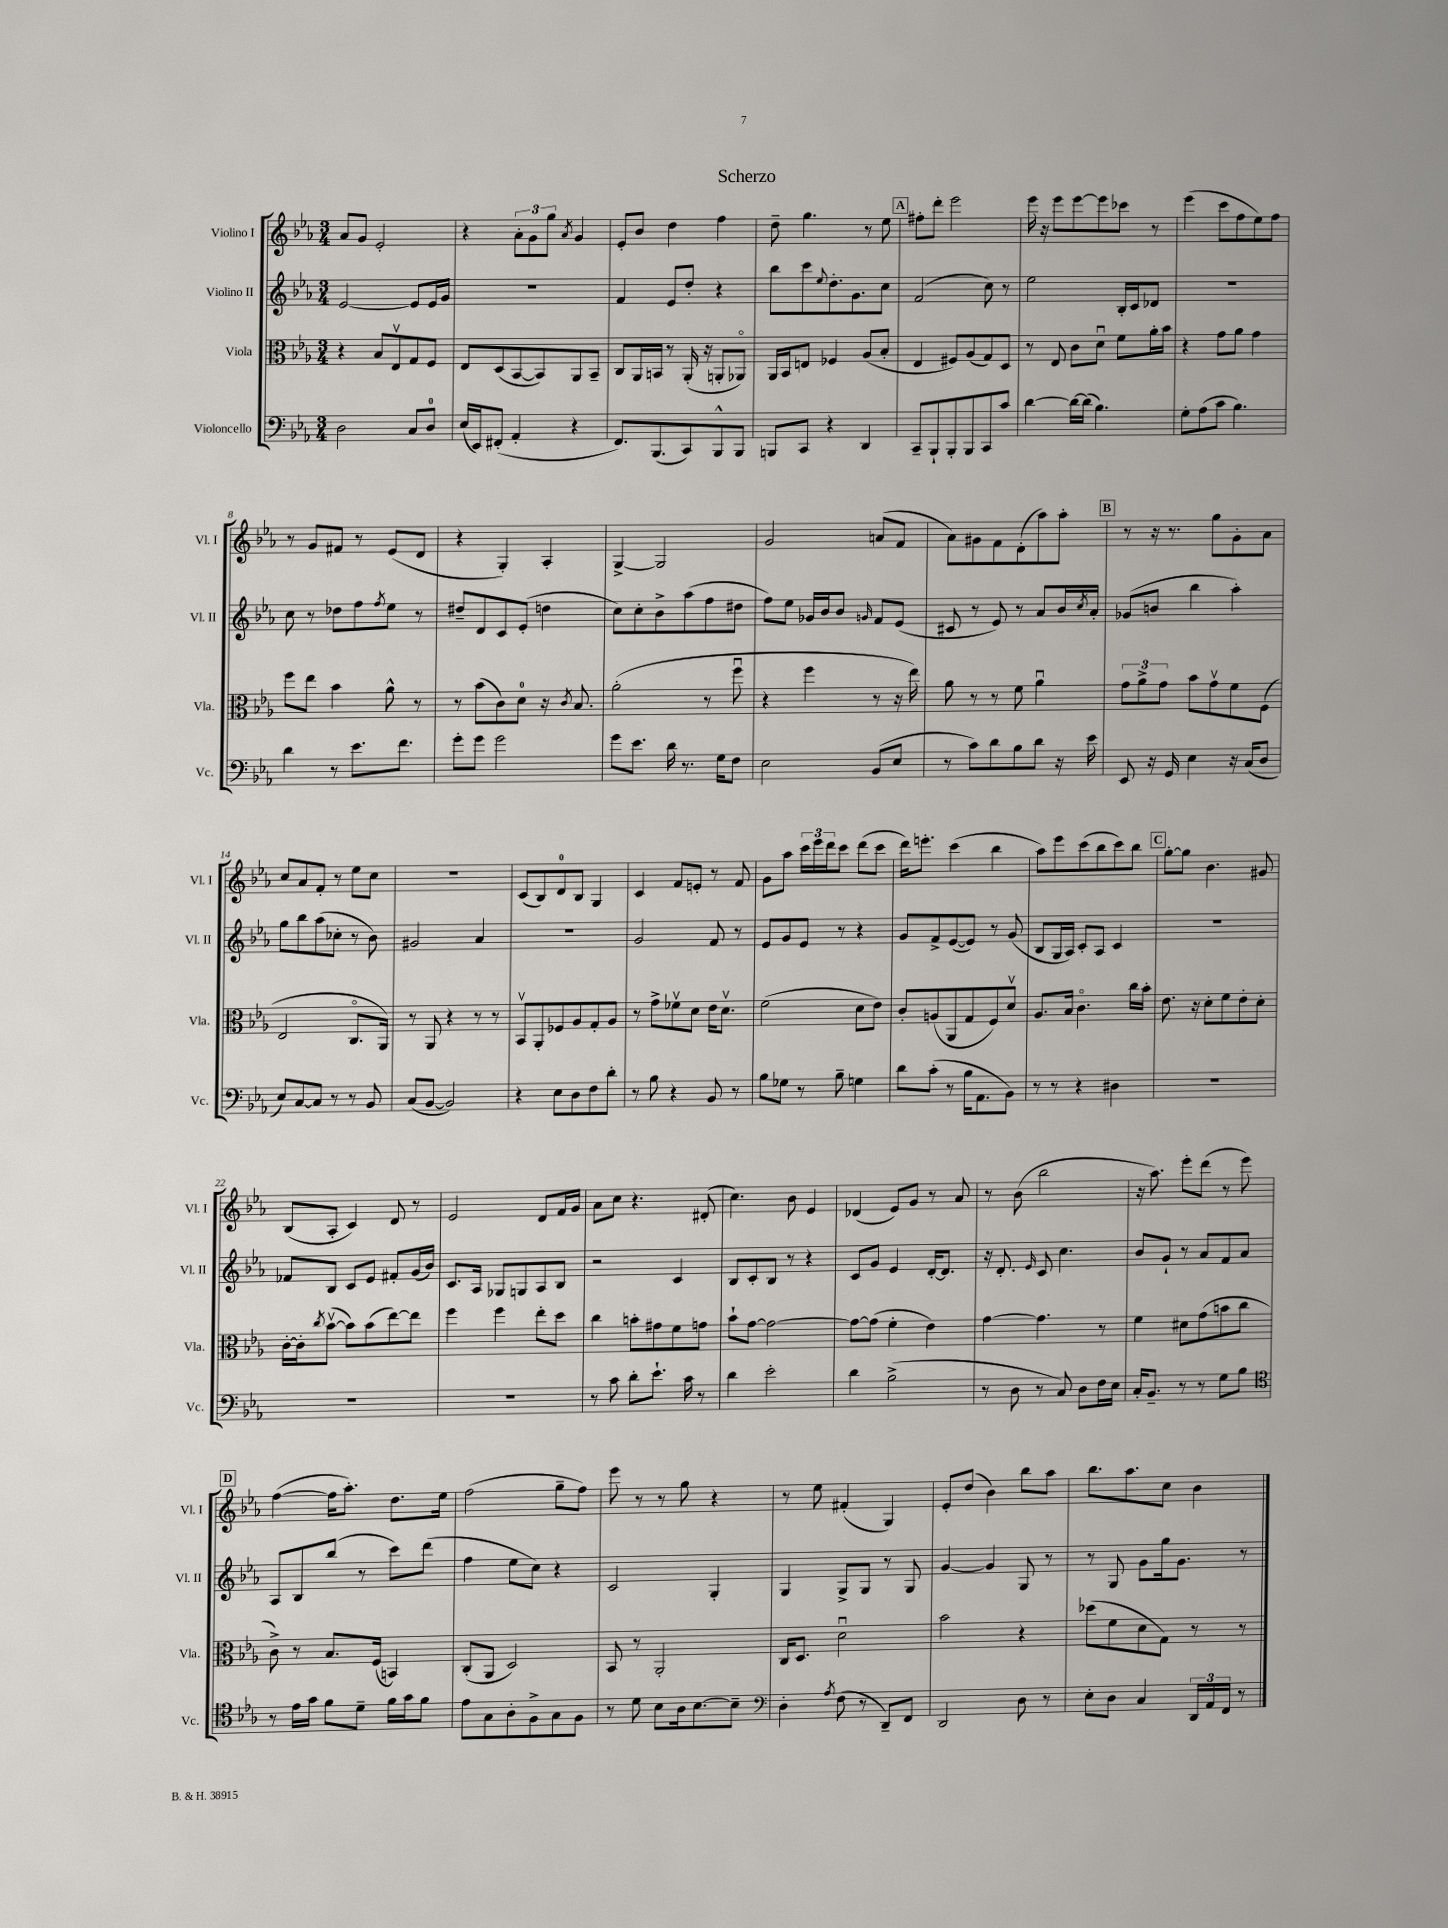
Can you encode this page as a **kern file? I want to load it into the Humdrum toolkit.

**kern	**kern	**kern	**kern
*part4	*part3	*part2	*part1
*staff4	*staff3	*staff2	*staff1
*I"Violoncello	*I"Viola	*I"Violino II	*I"Violino I
*I'Vc.	*I'Vla.	*I'Vl. II	*I'Vl. I
*clefF4	*clefC3	*clefG2	*clefG2
*k[b-e-a-]	*k[b-e-a-]	*k[b-e-a-]	*k[b-e-a-]
*M3/4	*M3/4	*M3/4	*M3/4
=1	=1	=1	=1
2D\	4r	[2e-/	8a-/L
.	.	.	8g/J
.	8B-/L	.	2e-'/
.	8E-v/	.	.
8C/L	8G/	8e-/L]	.
8D/J	8F/J	16e-/L	.
.	.	16g/JJ	.
=2	=2	=2	=2
(16E-/LL	8E-/L	2.r	4r
16EE-/J)	.	.	.
(8FF#X'/J	(8D/	.	.
4AA-'/	[8BB-/	.	12a-'\L
.	.	.	12g\
.	8BB-/])	.	.
.	.	.	12gg\J
.	.	.	8qa-/
4r	8AA-/	.	4g/
.	8BB-~/J	.	.
=3	=3	=3	=3
8.FF/L)	8C/L	4f/	8e-'/L
.	16AA-/L	.	8b-/J
(8.BBB-/	16BBn/JJ	.	.
.	8r	8e-/L	4dd\
8CC/)	(16AA-'/	8dd'/J	.
.	16r	.	.
8BBB-^^/	8AAn'/L	4r	4ff\
8BBB-/J	8AA-X/J)	.	.
=4	=4	=4	=4
8BBBn/L	16AA-/LL	8bb-\L	8dd~\
.	16BB-/J	.	.
8CC/J	8En/J	8ccc\	4.gg\
.	.	8qqee-/	.
4r	4F-X/	8.dd'\	.
.	.	8.g\	.
4DD/	(8A-/L	.	8r
.	8B-'/J	8cc\J	8ee-\
!!LO:REH:place=s1:t=A
=5	=5	=5	=5
8CC~/L	4E-/	(2f/	8ff#X'\L
8BBB-`/	.	.	8ddd'\J
8BBB-'/	8F#X/L)	.	2eee-\
8BBB-/	(8A-/	.	.
8CC/	8G/)	8cc\)	.
8c/J	8D/J	8r	.
=6	=6	=6	=6
[4d\	8r	2ee-\	16eee-\
.	.	.	16r
.	8E-/	.	8eee-\L
16d\LL_	8c\L	.	[8eee-\
(16d\JJ]	.	.	.
4.B-\)	8du\J	.	8eee-\]
.	8f\L	16B-'/LL	8ccc-X\J
.	.	16c/J	.
.	16a-'\L	8d-X/J	8r
.	16b-\JJ	.	.
=7	=7	=7	=7
8G'\L	4r	2.r	(4eee-\
(8A-\	.	.	.
8c\J	8g\L	.	8ccc\L
4.B-\)	8a-\J	.	8ff\
.	4g\	.	8ee-\)
.	.	.	8ff\J
!!LO:LB:g=z
=8	=8	=8	=8
4d\	8ff\L	8cc\	8r
.	8ee-\J	8r	8g/L
8r	4b-\	8dd-X\L	8f#X/J
8.e-\L	.	8ff\	8r
.	.	8qff/	.
.	8a-^^\	8ee-\J	(8e-/L
8.f\J	.	.	.
.	8r	8r	8d/J
=9	=9	=9	=9
8g'\L	8r	8dd#X~/L	4r
8g\J	(8b-\L	8d/	.
2g\	8c\)	8c/	4G'/)
.	8d\J	(8e-'/J	.
.	16r	4ddn\	4A-'/
.	8qc/	.	.
.	8.B-/	.	.
=10	=10	=10	=10
8g\L	(2a-'\	8cc\L)	[4G^/
8.e-\J	.	8cc'\	.
.	.	8b-^\	2G/]
16d\	.	.	.
8.r	.	(8aa-\	.
.	8r	8ff\	.
16G\KL	.	.	.
8F\J	8ffu\	8dd#X\J	.
=11	=11	=11	=11
2E-\	4r	8ff\L)	2g/
.	.	8ee-\J	.
.	4ff\	16g-X/LL	.
.	.	16b-/J	.
.	.	8b-/J	.
.	.	16qqgn/	.
(8BB-/L	8r	8f/L	(8an/L
8E-/J	16r	(8e-/J	8f/J
.	16ee-\)	.	.
=12	=12	=12	=12
8r	8a-\	8c#X/	8a-\L)
8c\L)	8r	8r	8g#X\
8d\	8r	8e-/)	8f\
8B-\	8f\	8r	(8d'\
8d\J	4a-u\	8a-/L	8aa-\)
16r	.	16b-/L	8aa-'\J
.	.	8qcc/	.
16e-\	.	16a-'/JJ	.
!!LO:REH:place=s1:t=B
=13	=13	=13	=13
8EE-/	12g\L	(8g-X/L	8r
.	12a-^\	.	.
16r	.	8bn/J	16r
.	12g\J	.	.
16GG/	.	.	8.r
4E-\	8b-\L	4bb-\	.
.	8gv\	.	8gg\L
16r	8f\	4aa-'\)	8g'\
(16C/KL	.	.	.
8D/J	(8F\J	.	8a-\J
!!LO:LB:g=z
=14	=14	=14	=14
8E-/L)	2E-/	8gg\L	8cc/L
[8C/	.	8bb-\	8a-/
8C/J]	.	(8aa-\	8f'/J
8r	.	8cc-X'\J	8r
8r	8.C/L	8r	8ee-\L
8BB-/	.	8b-\)	8cc\J
.	16AA-/Jk)	.	.
=15	=15	=15	=15
(8C/L	8r	2g#X/	2.r
[8BB-/J	8AA-/	.	.
2BB-/])	4r	.	.
.	8r	4a-/	.
.	8r	.	.
=16	=16	=16	=16
4r	8BB-v/L	2.r	(8c/L
.	8AA-'/	.	8B-/)
8E-\L	8F-X/	.	8d/
8D\	8A-/	.	8B-/J
8F\	8G'/	.	4G/
8d'\J	8A-/J	.	.
=17	=17	=17	=17
8r	8r	2g/	4c/
8B-\	8g^\L	.	.
4r	8f-Xv\	.	8f/L
.	8d\J	.	8en'/J
8BB-/	16e-\KL	8f/	8r
.	8.dv\J	.	.
8r	.	8r	8f/
=18	=18	=18	=18
8B-\L	(2f\	8e-/L	8g\L
8G-X\J	.	8g/	8aa-\J
8r	.	8e-/J	24ccc\LL
.	.	.	24eee-\
.	.	.	24ddd\J
8B-~\	.	8r	8ccc\J
4Gn\	8d\L	4r	(8ddd\L
.	8e-\J)	.	8ccc\J
=19	=19	=19	=19
8d\L	8c'/L	8g/L	16ddd\KL)
.	.	.	8.eeen'\J
(8c'\J	(8An/	8f^/	.
8r	8AA-/	([8e-/	(4ccc\
16B-\KL	8G/	8e-/J])	.
8.AA-\	.	.	.
.	8F/)	8r	4bb-\
8BB-\J)	8dv/J	(8g/	.
=20	=20	=20	=20
8r	8.A-/L	8B-/L	8aa-\L)
8r	.	16G/L	8eee-\
.	16B-/Jk	16A-/JJ)	.
4r	4.c\	8c'/L	(8ccc\
.	.	8A-/J	8bb-\
4D#X\	.	4c/	8ccc\)
.	16cc\LL	.	8bb-\J
.	16b-'\JJ	.	.
!!LO:REH:place=s1:t=C
=21	=21	=21	=21
2.r	8.e-\	2.r	[8gg'\L
.	.	.	8gg\J]
.	16r	.	.
.	8d'\L	.	4.b-\
.	8f\	.	.
.	8e-'\	.	.
.	8d'\J	.	8g#X/
!!LO:LB:g=z
=22	=22	=22	=22
2.r	[16c'\LL	8f-X/L	(8B-/L
.	16c'\J]	.	.
.	8qcc/	.	.
.	([8b-v\J	8B-/J	8A-'/J
.	8b-\L])	8c/L	4c/)
.	(8b-\	8e-/J	.
.	[8ee-\)	8f#X'/L	8d/
.	8ee-\J]	(16g/L	8r
.	.	16b-/JJ)	.
=23	=23	=23	=23
2.r	4ff\	8.c/L	2e-/
.	.	16A-/Jk	.
.	4ff\	8G-X/L	.
.	.	8Gn/	.
.	8ee-'\L	8A-/	8d/L
.	8dd\J	8B-/J	16f/L
.	.	.	16g/JJ
=24	=24	=24	=24
8r	4cc\	2r	8a-\L
8c\	.	.	8cc\J
8d'\L	8bn'\L	.	4.r
8.e-`\J	8g#X\	.	.
.	8f\	4c/	.
16c\	.	.	.
8r	8gn\J	.	(8d#X'/
=25	=25	=25	=25
4d\	8b-`\L	8B-/L	4.cc\)
.	[8g\J	8c'/	.
2e-'\	2g\_	8B-/J	.
.	.	8r	8b-\
.	.	4r	4e-/
=26	=26	=26	=26
4d\	8g\L_	8c/L	(4d-X/
.	(8g\J]	8g/J	.
(2B-^\	4f'\	4e-/	8e-/L)
.	.	.	8g/J
.	4e-\)	[16d'/KL	8r
.	.	8.d/J]	.
.	.	.	8a-/
=27	=27	=27	=27
8r	[4g\	16r	8r
.	.	8.d'/	.
8D\	.	.	(8b-\
.	.	16qqe-/	.
8r	4.g\]	8c/	2bb-\
8C/)	.	4.cc\	.
8D\L	.	.	.
16F\L	8r	.	.
16E-\JJ	.	.	.
=28	=28	=28	=28
16C'/KL	4f\	8b-/L	16r
8.BB-~/J	.	.	8.aa-\)
.	.	8g`/J	.
8r	8d#X\L	8r	8eee-'\L
8r	(8g\	8a-/L	(8ddd\J
8G\L	8bn\	8f/	8r
8B-\J	8cc\J	8a-/J	8eee-\)
!!LO:LB:g=z
!!LO:REH:place=s1:t=D
=29	=29	=29	=29
*clefC4	*	*	*
8r	8c^\)	8A-/L	([4ff\
16e-\LL	8r	8B-/	.
16g\JJ	.	.	.
8f\L	8.B-/L	(8bb-/J	16ff\KL]
.	.	.	8.aa-'\J)
8d~\J	.	8r	.
.	(16F/Jk	.	.
16f\LL	4BBn/)	8ccc\L)	8.dd\L
16g\J	.	.	.
8f\J	.	(8ddd\J	.
.	.	.	16ee-\Jk
=30	=30	=30	=30
8e-\L	(8C'/L	4ff\	(2ff\
8G\	8AA-/J	.	.
8A-'\	2D/)	8ee-\L	.
8F^\	.	8cc\J)	.
8G\	.	4r	8gg~\L
8F\J	.	.	8ff\J)
=31	=31	=31	=31
8r	8BB-/	2c/	8eee-\
8d\	8r	.	8r
8B-\L	2AA-'/	.	8r
16A-\k	.	.	8gg\
[8.B-\	.	.	.
.	.	4G'/	4r
8B-~\J]	.	.	.
=32	=32	=32	=32
*clefF4	*	*	*
4D'\	16C/KL	4G/	8r
.	8.D/J	.	.
.	.	.	8ee-\
8qA-/	.	.	.
(8F\	2du\	8G^/L	(4f#X'/
8r	.	8G/J	.
8DD~/L)	.	8r	4G/)
8FF/J	.	8G/	.
=33	=33	=33	=33
2DD/	2b-\	[4g/	8e-'/L
.	.	.	(8dd/J
.	.	4g/]	4b-\)
8D\	4r	8G/	8bb-\L
8r	.	8r	8aa-\J
=34	=34	=34	=34
8E-'\L	(8dd-X\L	8r	8.bb-\L
8D\J	8f\	8G/	.
.	.	.	8.aa-\
4C/	8d\	8g\L	.
.	8G\J)	16gg\k	8cc\J
.	.	8.g\J	.
24DD/LL	8r	.	4b-\
24AA-/	.	.	.
24FF/JJ	.	.	.
8r	8r	8r	.
==	==	==	==
*-	*-	*-	*-
